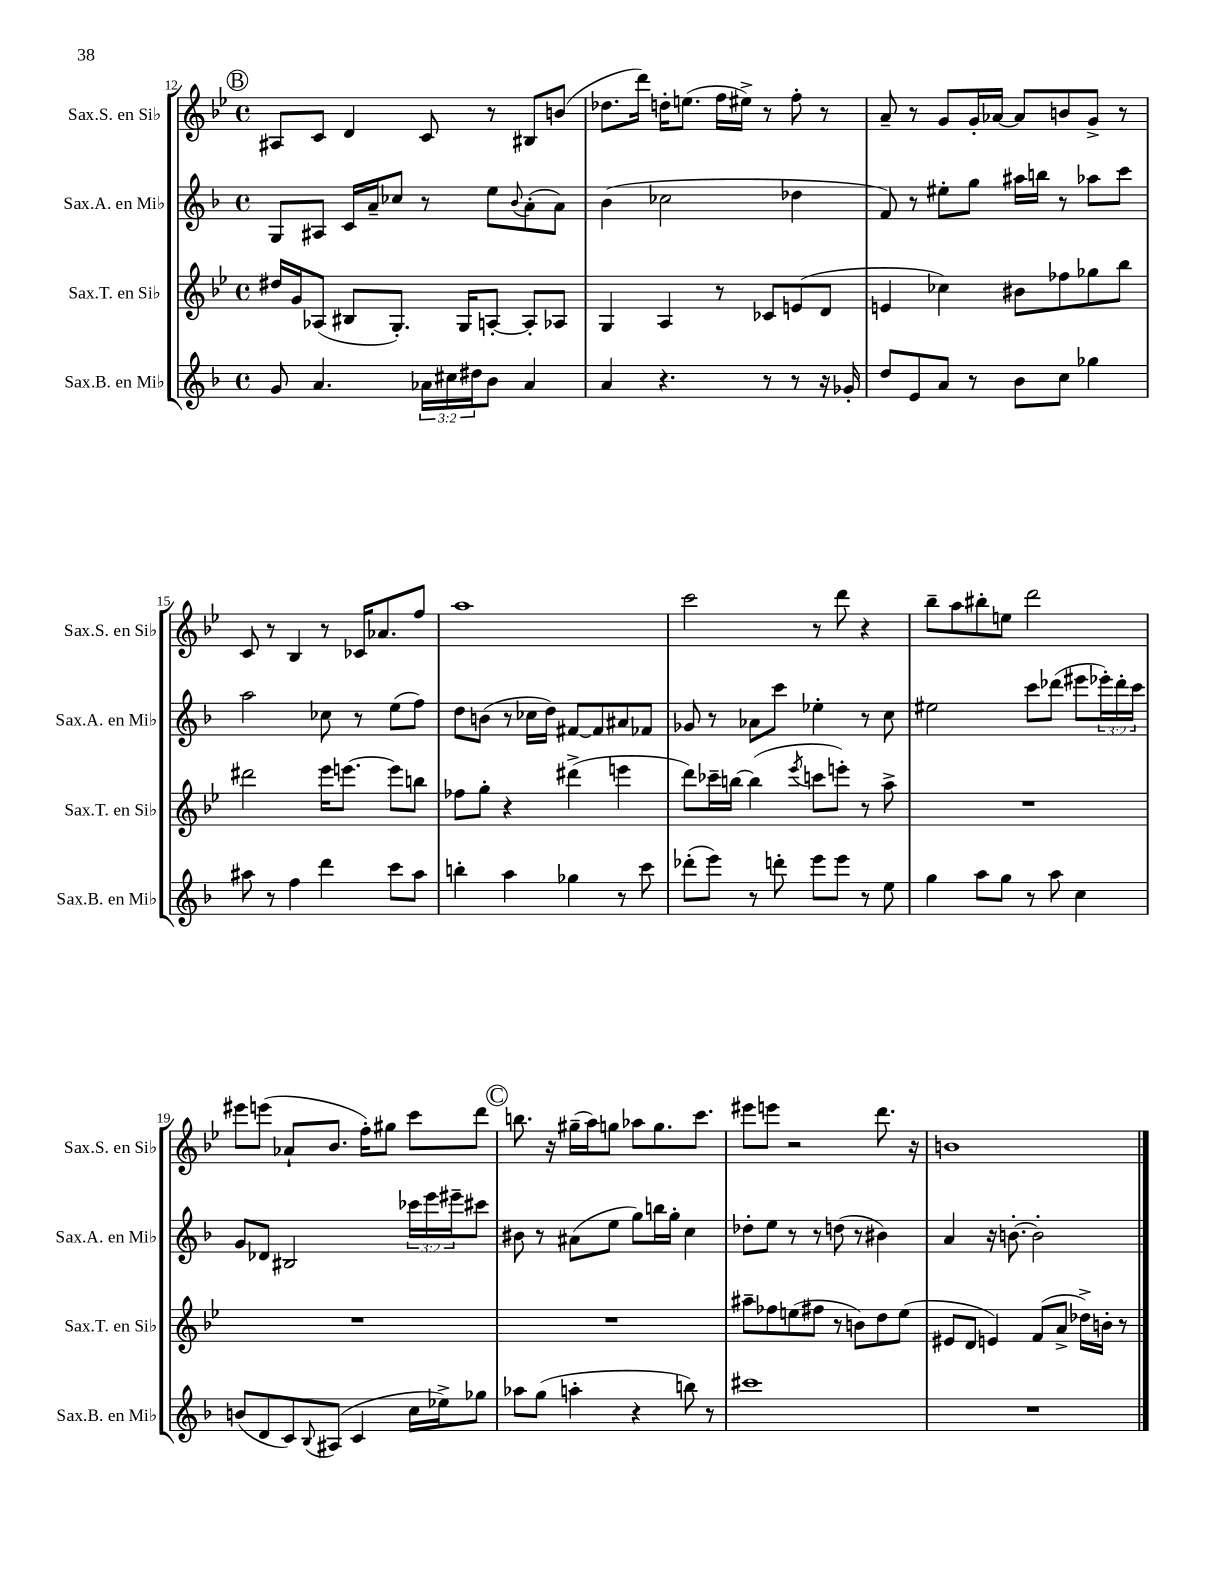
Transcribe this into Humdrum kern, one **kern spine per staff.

**kern	**kern	**kern	**kern
*part4	*part3	*part2	*part1
*staff4	*staff3	*staff2	*staff1
*I"Sax.B. en Mi♭	*I"Sax.T. en Si♭	*I"Sax.A. en Mi♭	*I"Sax.S. en Si♭
*I'Sax.B. en Mi♭	*I'Sax.T. en Si♭	*I'Sax.A. en Mi♭	*I'Sax.S. en Si♭
*clefG2	*clefG2	*clefG2	*clefG2
*k[b-]	*k[b-e-]	*k[b-]	*k[b-e-]
*M4/4	*M4/4	*M4/4	*M4/4
*met(c)	*met(c)	*met(c)	*met(c)
!!LO:REH:place=s1:t=B
=12	=12	=12	=12
8g/	16dd#X/LL	8G/L	8A#X/L
.	16g/J	.	.
4.a/	(8A-X/J	8A#X/J	8c/J
.	8B#X/L	16c/LL	4d/
.	.	16a~/J	.
.	8.G'/J)	8cc-X/J	.
24a-X\LL	.	8r	8c/
24cc#X\	.	.	.
.	16G/KL	.	.
24dd#X\J	.	.	.
8b-\J	[8An'/J	8ee\L	8r
.	.	8qqb-/	.
4a-/	8A'/L]	(8a'\	8B#X/L
.	8A-X/J	8a\J)	(8bn/J
=13	=13	=13	=13
4a/	4G/	(4b-\	8.dd-X\L
.	.	.	16ddd\Jk)
4.r	4A/	2cc-X\	16ddn'\KL
.	.	.	(8.een\J
.	8r	.	16ff\LL
.	.	.	16ee#X^\JJ)
8r	8c-X/L	.	8r
8r	(8en/	4dd-X\	8ff'\
16r	8d/J	.	8r
16g-X'/	.	.	.
=14	=14	=14	=14
8dd/L	4en/	8f/)	8a~/
8e/	.	8r	8r
8a/J	4cc-X\)	8ee#X'\L	8g/L
8r	.	8gg\J	16g'/L
.	.	.	[16a-X/JJ
8b-\L	8b#X\L	16aa#X\LL	8a-/L]
.	.	16bbn\JJ	.
8cc\J	8ff-X\	8r	8bn/
4gg-X\	8gg-X\	8aa-X\L	8g^/J
.	8bb-\J	8ccc\J	8r
!!LO:LB:g=z
=15	=15	=15	=15
8aa#X\	2ddd#X\	2aa\	8c/
8r	.	.	8r
4ff\	.	.	4B-/
4ddd\	16eee-\KL	8cc-X\	8r
.	[8.eeen\J	.	.
.	.	8r	16c-X/KL
.	.	.	8.a-X/
8ccc\L	8eee\L]	(8ee\L	.
8aa#\J	8bbn\J	8ff\J)	8ff/J
=16	=16	=16	=16
4bbn'\	8ff-X\L	8dd\L	1aa
.	8gg'\J	(8bn\J	.
4aa\	4r	8r	.
.	.	16cc-X\LL	.
.	.	16dd\JJ)	.
4gg-X\	(4ddd#X^\	[8f#X/L	.
.	.	8f#/]	.
8r	4eeen\	8a#X/	.
8ccc\	.	8f-X/J	.
=17	=17	=17	=17
(8ddd-X'\L	8ddd\L)	8g-X/	2ccc\
8eee\J)	16ccc-X~\L	8r	.
.	[16bbn\JJ	.	.
8r	(4bb\]	8a-X\L	.
8dddn'\	.	8ccc\J	.
.	8qeee-/	.	.
8eee\L	8cccn\L	4ee-X'\	8r
8eee\J	8eeen'\J)	.	8ddd\
8r	8r	8r	4r
8ee\	8aa^\	8cc\	.
=18	=18	=18	=18
4gg\	1r	2ee#X\	8bb-~\L
.	.	.	8aa\
8aa\L	.	.	8bb#X'\
8gg\J	.	.	8een\J
8r	.	8ccc\L	2ddd\
8aa\	.	(8ddd-X\J	.
4cc\	.	8eee#X\L	.
.	.	24eee-X'\L)	.
.	.	24ddd-'\	.
.	.	24ccc\JJ	.
!!LO:LB:g=z
=19	=19	=19	=19
(8bn/L	1r	8g/L	8eee#X\L
8d/	.	8d-X/J	(8eeen\J
8c/)	.	2B#X/	8a-X`/L
8qqB-/	.	.	.
(8A#X/J	.	.	8.b-/J
4c/	.	.	.
.	.	.	16ff'\KL)
.	.	.	8gg#X\J
16cc\LL	.	24ccc-X\LL	8ccc\L
.	.	24eee\	.
16ee-X^\J)	.	.	.
.	.	24eee#X~\J	.
8gg-X\J	.	8ccc#X\J	8ddd\J
!!LO:REH:place=s1:t=C
=20	=20	=20	=20
8aa-X\L	1r	8b#X\	8.bbn\
(8gg\J	.	8r	.
.	.	.	16r
4aan'\	.	(8a#X\L	(16gg#X~\LL
.	.	.	16aa\J)
.	.	8ee\J	8ggn\J
4r	.	8gg\L)	8aa-X\L
.	.	16bbn\L	8.gg\
.	.	16gg'\JJ	.
8bbn\)	.	4cc\	.
.	.	.	8.ccc\J
8r	.	.	.
=21	=21	=21	=21
1ccc#X	8aa#X~\L	8dd-X'\L	8eee#X\L
.	8ff-X\	8ee\J	8eeen\J
.	(8een\	8r	2r
.	8ff#X\J	8r	.
.	8r	(8ddn\	.
.	8bn\L)	8r	.
.	8dd\	4b#X\)	8.ddd\
.	(8ee\J	.	.
.	.	.	16r
=22	=22	=22	=22
1r	8e#X/L	4a/	1bn
.	8d/J	.	.
.	4en/)	16r	.
.	.	[8.bn'\	.
.	(8f/L	2b'\]	.
.	8a^/J	.	.
.	16dd-X^\LL)	.	.
.	16bn'\JJ	.	.
.	8r	.	.
==	==	==	==
*-	*-	*-	*-
